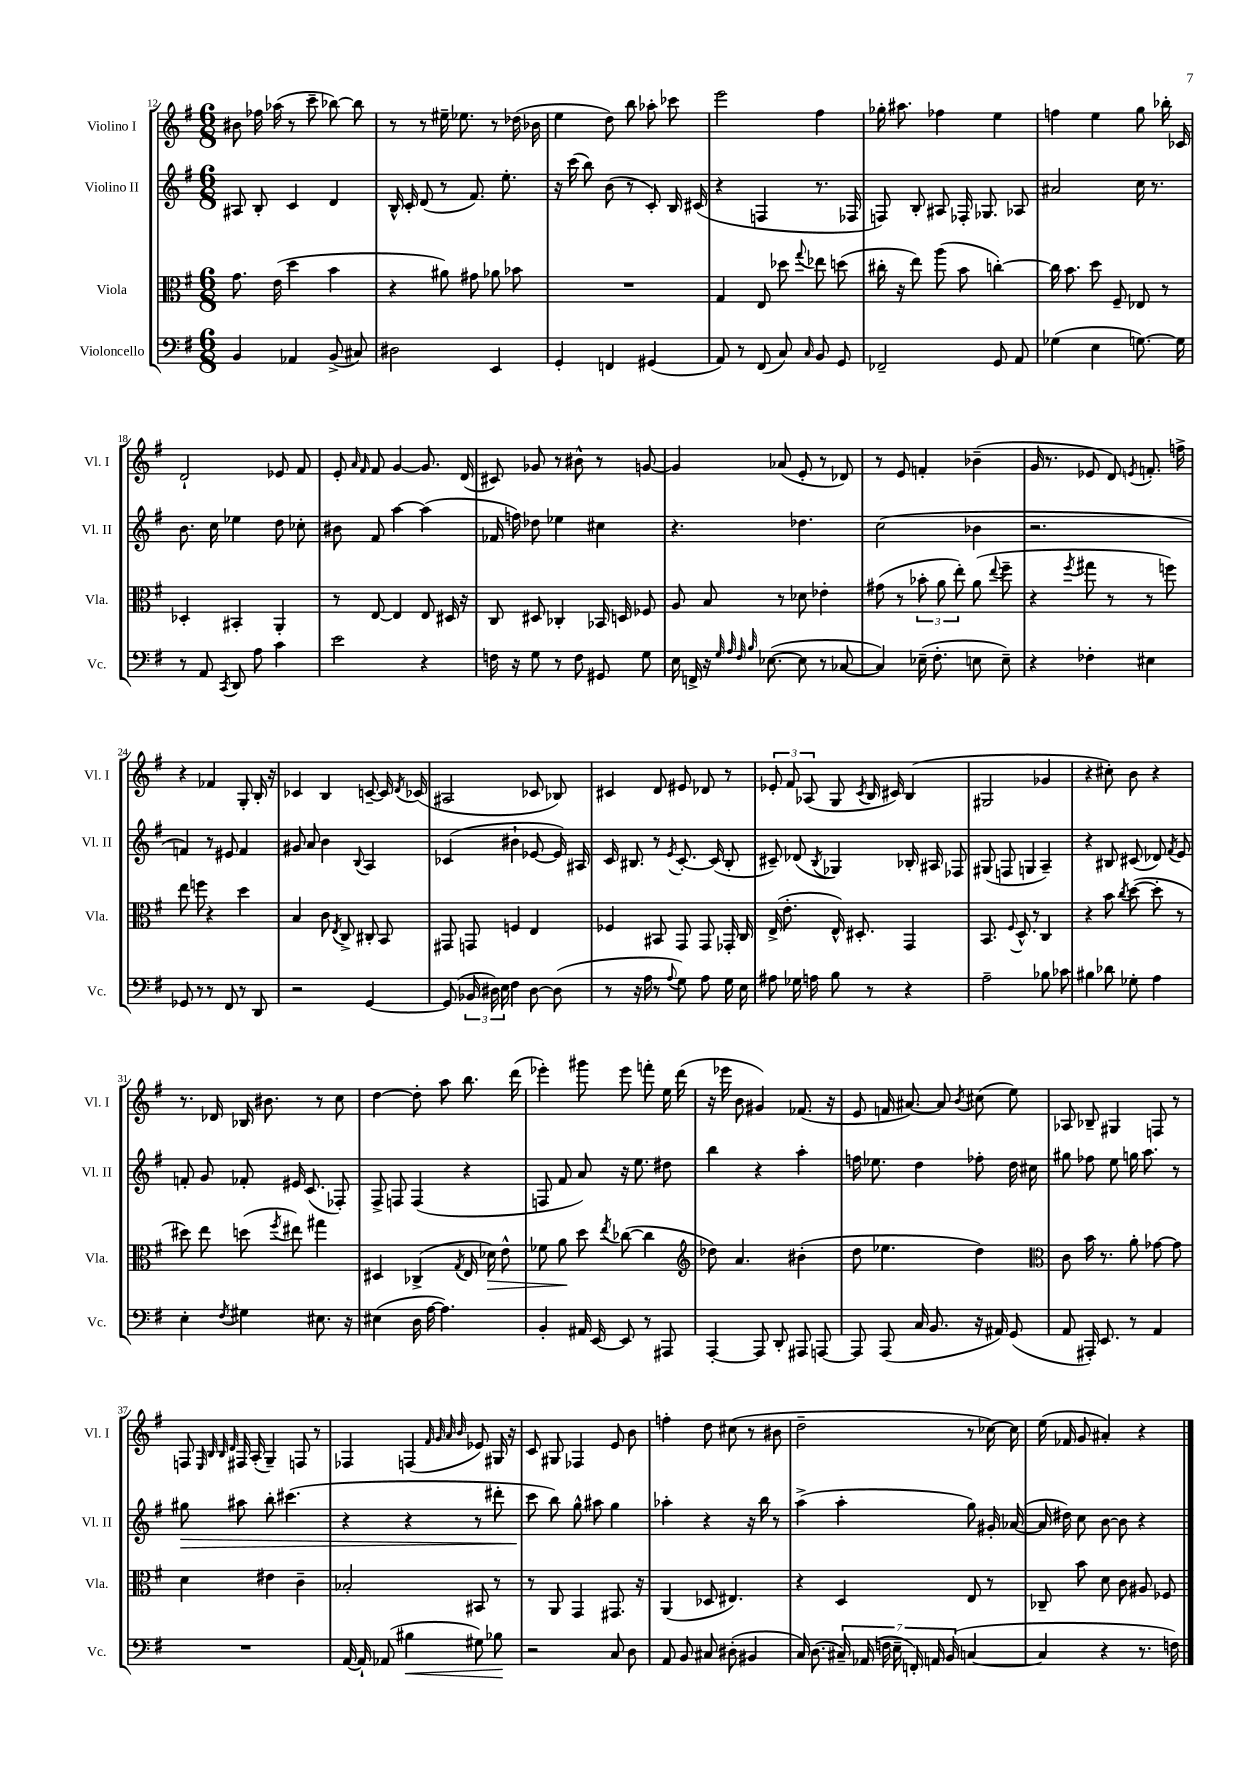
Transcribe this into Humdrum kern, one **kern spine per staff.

**kern	**dynam	**kern	**dynam	**kern	**dynam	**kern
*part4	*part4	*part3	*part3	*part2	*part2	*part1
*staff4	*staff4	*staff3	*staff3	*staff2	*staff2	*staff1
*I"Violoncello	*	*I"Viola	*	*I"Violino II	*	*I"Violino I
*I'Vc.	*	*I'Vla.	*	*I'Vl. II	*	*I'Vl. I
*clefF4	*	*clefC3	*	*clefG2	*	*clefG2
*k[f#]	*	*k[f#]	*	*k[f#]	*	*k[f#]
*M6/8	*	*M6/8	*	*M6/8	*	*M6/8
=12	=12	=12	=12	=12	=12	=12
4BB/	.	8.g\	.	8A#X/	.	8b#X\
.	.	.	.	8B'/	.	16ff-X\
.	.	(16e\	.	.	.	(16aa-X\
4AA-X/	.	4dd\	.	4c/	.	8r
.	.	.	.	.	.	8ccc~\
(8BB^/	.	4b\	.	4d/	.	[8bb-X\)
8C#X/)	.	.	.	.	.	8bb-\]
=13	=13	=13	=13	=13	=13	=13
2D#X\	.	4r	.	16B^^/	.	8r
.	.	.	.	16c'/	.	.
.	.	.	.	(8d/	.	8r
.	.	8a#X\)	.	8r	.	16ee#X~\
.	.	.	.	.	.	8.ee-X\
.	.	8g#X\	.	8.f#/)	.	.
4EE/	.	8a-X\	.	.	.	8r
.	.	.	.	8.ee'\	.	.
.	.	8b-X\	.	.	.	(16dd-X\
.	.	.	.	.	.	16b-X\
=14	=14	=14	=14	=14	=14	=14
4GG'/	.	2.r	.	16r	.	4ee\
.	.	.	.	(16ccc\	.	.
.	.	.	.	8bb\)	.	.
4FFn/	.	.	.	(8b\	.	8dd\)
.	.	.	.	8r	.	8bb\
(4GG#X/	.	.	.	8c'/)	.	8aa-X'\
.	.	.	.	16B/	.	8ccc-X\
.	.	.	.	(16c#X/	.	.
=15	=15	=15	=15	=15	=15	=15
8AA/)	.	4G/	.	4r	.	2eee\
8r	.	.	.	.	.	.
(8FF#/	.	8E/	.	4Fn/	.	.
8C/)	.	8dd-X\	.	.	.	.
16qqC/	.	8qqgg/	.	.	.	.
8BB/	.	8ee-X\	.	8.r	.	4ff#\
8GG/	.	(8ddn\	.	.	.	.
.	.	.	.	16F-X/	.	.
=16	=16	=16	=16	=16	=16	=16
2FF-X~/	.	16cc#X'\	.	8Fn/)	.	16gg-X'\
.	.	16r	.	.	.	8.aa#X\
.	.	8ee\)	.	8B'/	.	.
.	.	(8aa\	.	8A#X/	.	4ff-X\
.	.	8b\	.	16F-X'/	.	.
.	.	.	.	8.G-X/	.	.
8GG/	.	[4ccn'\)	.	.	.	4ee\
8AA/	.	.	.	8A-X/	.	.
=17	=17	=17	=17	=17	=17	=17
(4G-X\	.	16cc\]	.	2a#X/	.	4ffn\
.	.	8.b\	.	.	.	.
4E\	.	8dd\	.	.	.	4ee\
.	.	8F#~/	.	.	.	.
[8.Gn\)	.	8E-X/	.	16cc\	.	8gg\
.	.	.	.	8.r	.	.
.	.	8r	.	.	.	16bb-X'\
16G\]	.	.	.	.	.	16c-X/
!!LO:LB:g=z
=18	=18	=18	=18	=18	=18	=18
8r	.	4D-X'/	.	8.b\	.	2d`/
8AA/	.	.	.	.	.	.
.	.	.	.	16cc\	.	.
8qCC/	.	.	.	.	.	.
8DD/	.	4BB#X'/	.	4ee-X\	.	.
8A\	.	.	.	.	.	.
4c\	.	4AA'/	.	8dd\	.	8e-X/
.	.	.	.	8cc-X'\	.	8f#/
=19	=19	=19	=19	=19	=19	=19
2e\	.	8r	.	8b#X\	.	8e'/
.	.	.	.	.	.	16qqa/
.	.	.	.	.	.	16qqf#/
.	.	[8E/	.	8f#/	.	8f#/
.	.	4E/]	.	[4aa\	.	[4g/
4r	.	8E/	.	(4aa\]	.	8.g/]
.	.	16D#X/	.	.	.	.
.	.	16r	.	.	.	(16d/
=20	=20	=20	=20	=20	=20	=20
16Fn\	.	8C/	.	16f-X/	.	8c#X/)
16r	.	.	.	16ffn\)	.	.
8G\	.	8D#X/	.	8dd-X\	.	8g-X/
8r	.	4C-X'/	.	4ee-X\	.	8r
8F\	.	.	.	.	.	8b#X^^\
8GG#X/	.	16BB-X/	.	4cc#X\	.	8r
.	.	16Dn/	.	.	.	.
8G\	.	8F-X/	.	.	.	[8gn/
=21	=21	=21	=21	=21	=21	=21
16E\	.	8A/	.	4.r	.	4g/]
16FFn^/	.	.	.	.	.	.
16r	.	8B/	.	.	.	.
32qqG/	.	.	.	.	.	.
32qqA/	.	.	.	.	.	.
32qqF#/	.	.	.	.	.	.
32qqB/	.	.	.	.	.	.
([8.E-X\	.	.	.	.	.	.
.	.	8r	.	.	.	(8a-X/
8E-\]	.	8d-X\	.	4.dd-X\	.	8e'/
8r	.	4e-X'\	.	.	.	8r
[8C-X/	.	.	.	.	.	8d-X/)
=22	=22	=22	=22	=22	=22	=22
4C-/])	.	(8g#X\	.	(2cc\	.	8r
.	.	8r	.	.	.	8e/
(16E-X~\	.	12b-X'\	.	.	.	4fn'/
8.F#'\	.	.	.	.	.	.
.	.	12a\	.	.	.	.
.	.	12ee'\)	.	.	.	.
8En\	.	(8a\	.	4b-X\	.	(4b-X~\
.	.	8qqee/	.	.	.	.
8E~\)	.	8ff#~\	.	.	.	.
=23	=23	=23	=23	=23	=23	=23
4r	.	4r	.	2.r	.	16g/
.	.	.	.	.	.	8.r
.	.	8qff#/	.	.	.	.
4F-X'\	.	8gg#X\	.	.	.	8e-X/
.	.	8r	.	.	.	8d/)
.	.	.	.	.	.	8qen/
4E#X\	.	8r	.	.	.	8.fn'/
.	.	8ffn\)	.	.	.	.
.	.	.	.	.	.	16ffn^\
!!LO:LB:g=z
=24	=24	=24	=24	=24	=24	=24
8GG-X/	.	8ee\	.	4fn/)	.	4r
8r	.	8ffn\	.	.	.	.
8r	.	4r	.	8r	.	4f-X/
8FF#/	.	.	.	8e#X/	.	.
8r	.	4dd\	.	4f/	.	8G'/
8DD/	.	.	.	.	.	16B'/
.	.	.	.	.	.	16r
=25	=25	=25	=25	=25	=25	=25
2r	.	4B/	.	8g#X/	.	4c-X/
.	.	.	.	8a/	.	.
.	.	8c\	.	4b\	.	4B/
.	.	8qE/	.	.	.	.
.	.	8C^/	.	.	.	.
.	.	.	.	8qqB/	.	.
[4GG/	.	8C#X'/	.	4A/	.	[8cn~/
.	.	8BB/	.	.	.	16c/]
.	.	.	.	.	.	8qd/
.	.	.	.	.	.	(16c-X/
=26	=26	=26	=26	=26	=26	=26
(8GG/]	.	8GG#X/	.	(4c-X/	.	2A#X/
24BB-X/	.	8GGn/	.	.	.	.
24D#X\)	.	.	.	.	.	.
24E\	.	.	.	.	.	.
4F#\	.	4Fn/	.	4b#X`\	.	.
[8D#\	.	4E/	.	[8e-X/	.	8c-X/
(8D#\]	.	.	.	16e-/])	.	8B-X/)
.	.	.	.	16A#X/	.	.
=27	=27	=27	=27	=27	=27	=27
8r	.	4F-X/	.	16c/	.	4c#X/
.	.	.	.	8.B#X/	.	.
16r	.	.	.	.	.	.
16A\	.	.	.	.	.	.
8r	.	8BB#X/	.	8r	.	8d/
8qqA/	.	.	.	8qe/	.	.
8G\)	.	8GG/	.	[8.c'/	.	8e#X/
8A\	.	8GG/	.	.	.	8d-X/
.	.	.	.	(16c/]	.	.
16G\	.	16GG-X'/	.	8B#'/	.	8r
16E\	.	16C/	.	.	.	.
=28	=28	=28	=28	=28	=28	=28
8A#X\	.	(16E^/	.	8c#X~/)	.	12e-X'/
.	.	8.e'\	.	.	.	.
.	.	.	.	.	.	12f#/
16G-X\	.	.	.	(8d-X/	.	.
.	.	.	.	.	.	(12A-X/
16An\	.	.	.	.	.	.
.	.	.	.	8qB/	.	.
8B\	.	16E^^/)	.	4G-X/)	.	8G/
.	.	8.D#X'/	.	.	.	.
.	.	.	.	.	.	8qc/
8r	.	.	.	.	.	16B/
.	.	.	.	.	.	16c#X/)
4r	.	4GG/	.	16B-X'/	.	(4B/
.	.	.	.	16A#X/	.	.
.	.	.	.	8F-X/	.	.
=29	=29	=29	=29	=29	=29	=29
2A~\	.	8.BB/	.	(8G#X/	.	2G#X/
.	.	.	.	8Fn/	.	.
.	.	8qqF#/	.	.	.	.
.	.	8.D^^/	.	.	.	.
.	.	.	.	4Gn/	.	.
.	.	8r	.	.	.	.
8B-X\	.	4C/	.	4A~/)	.	4g-X/
8c-X\	.	.	.	.	.	.
=30	=30	=30	=30	=30	=30	=30
4B#X\	.	4r	.	4r	.	4r
8d-X\	.	8b\	.	8B#X/	.	8cc#X'\)
.	.	8qcc/	.	.	.	.
8G-X'\	.	([8dd\	.	(8c#X/	.	8b\
4A\	.	8dd'\]	.	8d-X/)	.	4r
.	.	.	.	8qf#/	.	.
.	.	8r	.	8e/	.	.
!!LO:LB:g=z
=31	=31	=31	=31	=31	=31	=31
4E'\	.	8dd#X\)	.	8fn'/	.	8.r
.	.	8ee\	.	8g/	.	.
.	.	.	.	.	.	16d-X/
8qF#/	.	.	.	.	.	.
4G#X\	.	(8ddn\	.	8f-X'/	.	16B-X/
.	.	.	.	.	.	8.b#X\
.	.	8qff#/	.	.	.	.
.	.	8ee#X\)	.	16e#X/	.	.
.	.	.	.	(8.c/	.	.
8.E#X\	.	4gg#X\	.	.	.	8r
.	.	.	.	8F-X'/)	.	8cc\
16r	.	.	.	.	.	.
=32	=32	=32	=32	=32	=32	=32
(4E#X\	.	4D#X/	.	8F#^/	.	[4dd\
.	.	.	.	8Fn/	.	.
16D\	.	(4C-X^/	.	(4F/	.	8dd'\]
[16A\	.	.	.	.	.	.
4.A\])	.	.	.	.	.	8aa\
.	.	8qG/	.	.	.	.
.	.	16E/	.	4r	.	8.bb\
!	!	!	!LO:HP:b	!	!	!
.	.	16d-X\)	>	.	.	.
.	.	8e^^\	.	.	.	.
.	.	.	.	.	.	(16ddd\
=33	=33	=33	=33	=33	=33	=33
4BB'/	.	8f-X\	.	8Fn/	.	4eee-X'\)
.	.	8a\	.	8f#/	.	.
16AA#X/	.	8dd\	]	8a/)	.	8ggg#X\
[16EE/	.	.	.	.	.	.
.	.	8qee/	.	.	.	.
8EE/]	.	([8cc-X\	.	16r	.	8eee-\
.	.	.	.	8.ee\	.	.
8r	.	4cc-\]	.	.	.	8fffn'\
8AAA#X/	.	.	.	8dd#X\	.	16ee\
.	.	.	.	.	.	(16ddd\
=34	=34	=34	=34	=34	=34	=34
*	*	*clefG2	*	*	*	*
[4AAA'/	.	8dd-X\)	.	4bb\	.	16r
.	.	.	.	.	.	16eee-X\
.	.	4.a/	.	.	.	8b\
8AAA/]	.	.	.	4r	.	4g#X/)
8DD'/	.	.	.	.	.	.
8AAA#X/	.	(4b#X'\	.	4aa'\	.	(8.f-X/
[8AAAn/	.	.	.	.	.	.
.	.	.	.	.	.	16r
=35	=35	=35	=35	=35	=35	=35
8AAA/]	.	8dd\	.	16ffn\	.	8e/
.	.	.	.	8.ee-X\	.	.
(8AAA/	.	4.ee-X\	.	.	.	16fn/
.	.	.	.	.	.	[8.a#X/)
16C/	.	.	.	4dd\	.	.
8.BB/	.	.	.	.	.	.
.	.	.	.	.	.	8a#/]
.	.	.	.	.	.	8qb/
16r	.	4dd\)	.	8ff-X'\	.	(8cc#X\
16AA#X/)	.	.	.	.	.	.
(8GG/	.	.	.	16dd\	.	8ee\)
.	.	.	.	16cc#X\	.	.
=36	=36	=36	=36	=36	=36	=36
*	*	*clefC3	*	*	*	*
8AA/	.	8c\	.	8gg#X\	.	8A-X/
16AAA#X'/)	.	16b\	.	8ff-X\	.	8B-X~/
8.EE/	.	8.r	.	.	.	.
.	.	.	.	8ee\	.	4G#X/
8r	.	8a'\	.	16ggn\	.	.
.	.	.	.	8.aa\	.	.
4AA/	.	[8g-X\	.	.	.	8Fn/
.	.	8g-\]	.	8r	.	8r
!!LO:LB:g=z
=37	=37	=37	=37	=37	=37	=37
!	!	!	!	!	!LO:HP:b	!
2.r	.	4d\	.	8gg#X\	>	8Fn/
.	.	.	.	.	.	32qqE/
.	.	.	.	.	.	32qqB/
.	.	.	.	.	.	32qqB/
.	.	.	.	.	.	32qqd/
.	.	.	.	8aa#X\	.	16F#X/
.	.	.	.	.	.	(16A'/
.	.	4e#X\	.	8bb'\	.	4G~/)
.	.	.	.	(4.ccc#X\	.	.
.	.	4c~\	.	.	.	8Fn/
.	.	.	.	.	.	8r
=38	=38	=38	=38	=38	=38	=38
[16AA/	.	2B-X'/	.	4r	.	4F-X/
16AA`/]	.	.	.	.	.	.
(8AA-X/	.	.	.	.	.	.
!	!LO:HP:b	!	!	!	!	!
4B#X\	<	.	.	4r	.	(4Fn/
.	.	.	.	.	.	32qqf#/
.	.	.	.	.	.	32qqg/
.	.	.	.	.	.	32qqa/
.	.	.	.	.	.	32qqb/
8G#X\)	.	8BB#X/	.	8r	.	8e-X/)
8B-X\	.	8r	.	8ddd#X'\	.	16G#X/
.	.	.	.	.	.	16r
.	[	.	.	.	.	.
=39	=39	=39	=39	=39	=39	=39
2r	.	8r	.	8ccc\	.	8c/
.	.	8AA/	.	8bb\)	]	8G#X/
.	.	4GG/	.	8gg^^\	.	4F-X/
.	.	.	.	8aa#X\	.	.
8C/	.	8.GG#X/	.	4gg\	.	8e/
8D\	.	.	.	.	.	8b\
.	.	16r	.	.	.	.
=40	=40	=40	=40	=40	=40	=40
8AA/	.	(4AA/	.	4aa-X'\	.	4ffn'\
8BB/	.	.	.	.	.	.
8C#X/	.	8D-X/	.	4r	.	8dd\
(8D#X'\	.	4.E#X/)	.	.	.	(8cc#X\
4BB#X/	.	.	.	16r	.	8r
.	.	.	.	16bb\	.	.
.	.	.	.	8r	.	8b#X\
=41	=41	=41	=41	=41	=41	=41
16C/)	.	4r	.	(4aa^\	.	2dd~\
(8.D\	.	.	.	.	.	.
28C#X~/)	.	4D/	.	4aa'\	.	.
(28AA-X/	.	.	.	.	.	.
28Fn\	.	.	.	.	.	.
28E~\	.	.	.	.	.	.
28FFn'/)	.	.	.	.	.	.
28AAn/	.	.	.	.	.	.
(28BB/	.	.	.	.	.	.
[4Cn/	.	8E/	.	8gg\)	.	8r
.	.	8r	.	16g#X'/	.	[16cc-X\)
.	.	.	.	([16a-X/	.	16cc-\]
=42	=42	=42	=42	=42	=42	=42
4C/]	.	8C-X~/	.	16a-/]	.	(16ee\
.	.	.	.	16dd#X\)	.	16f-X/
.	.	8b\	.	8cc\	.	8g/
4r	.	8d\	.	[8b\	.	4a#X'/)
.	.	8c\	.	8b\]	.	.
8.r	.	8A#X/	.	4r	.	4r
.	.	8F-X/	.	.	.	.
16Fn\)	.	.	.	.	.	.
==	==	==	==	==	==	==
*-	*-	*-	*-	*-	*-	*-
